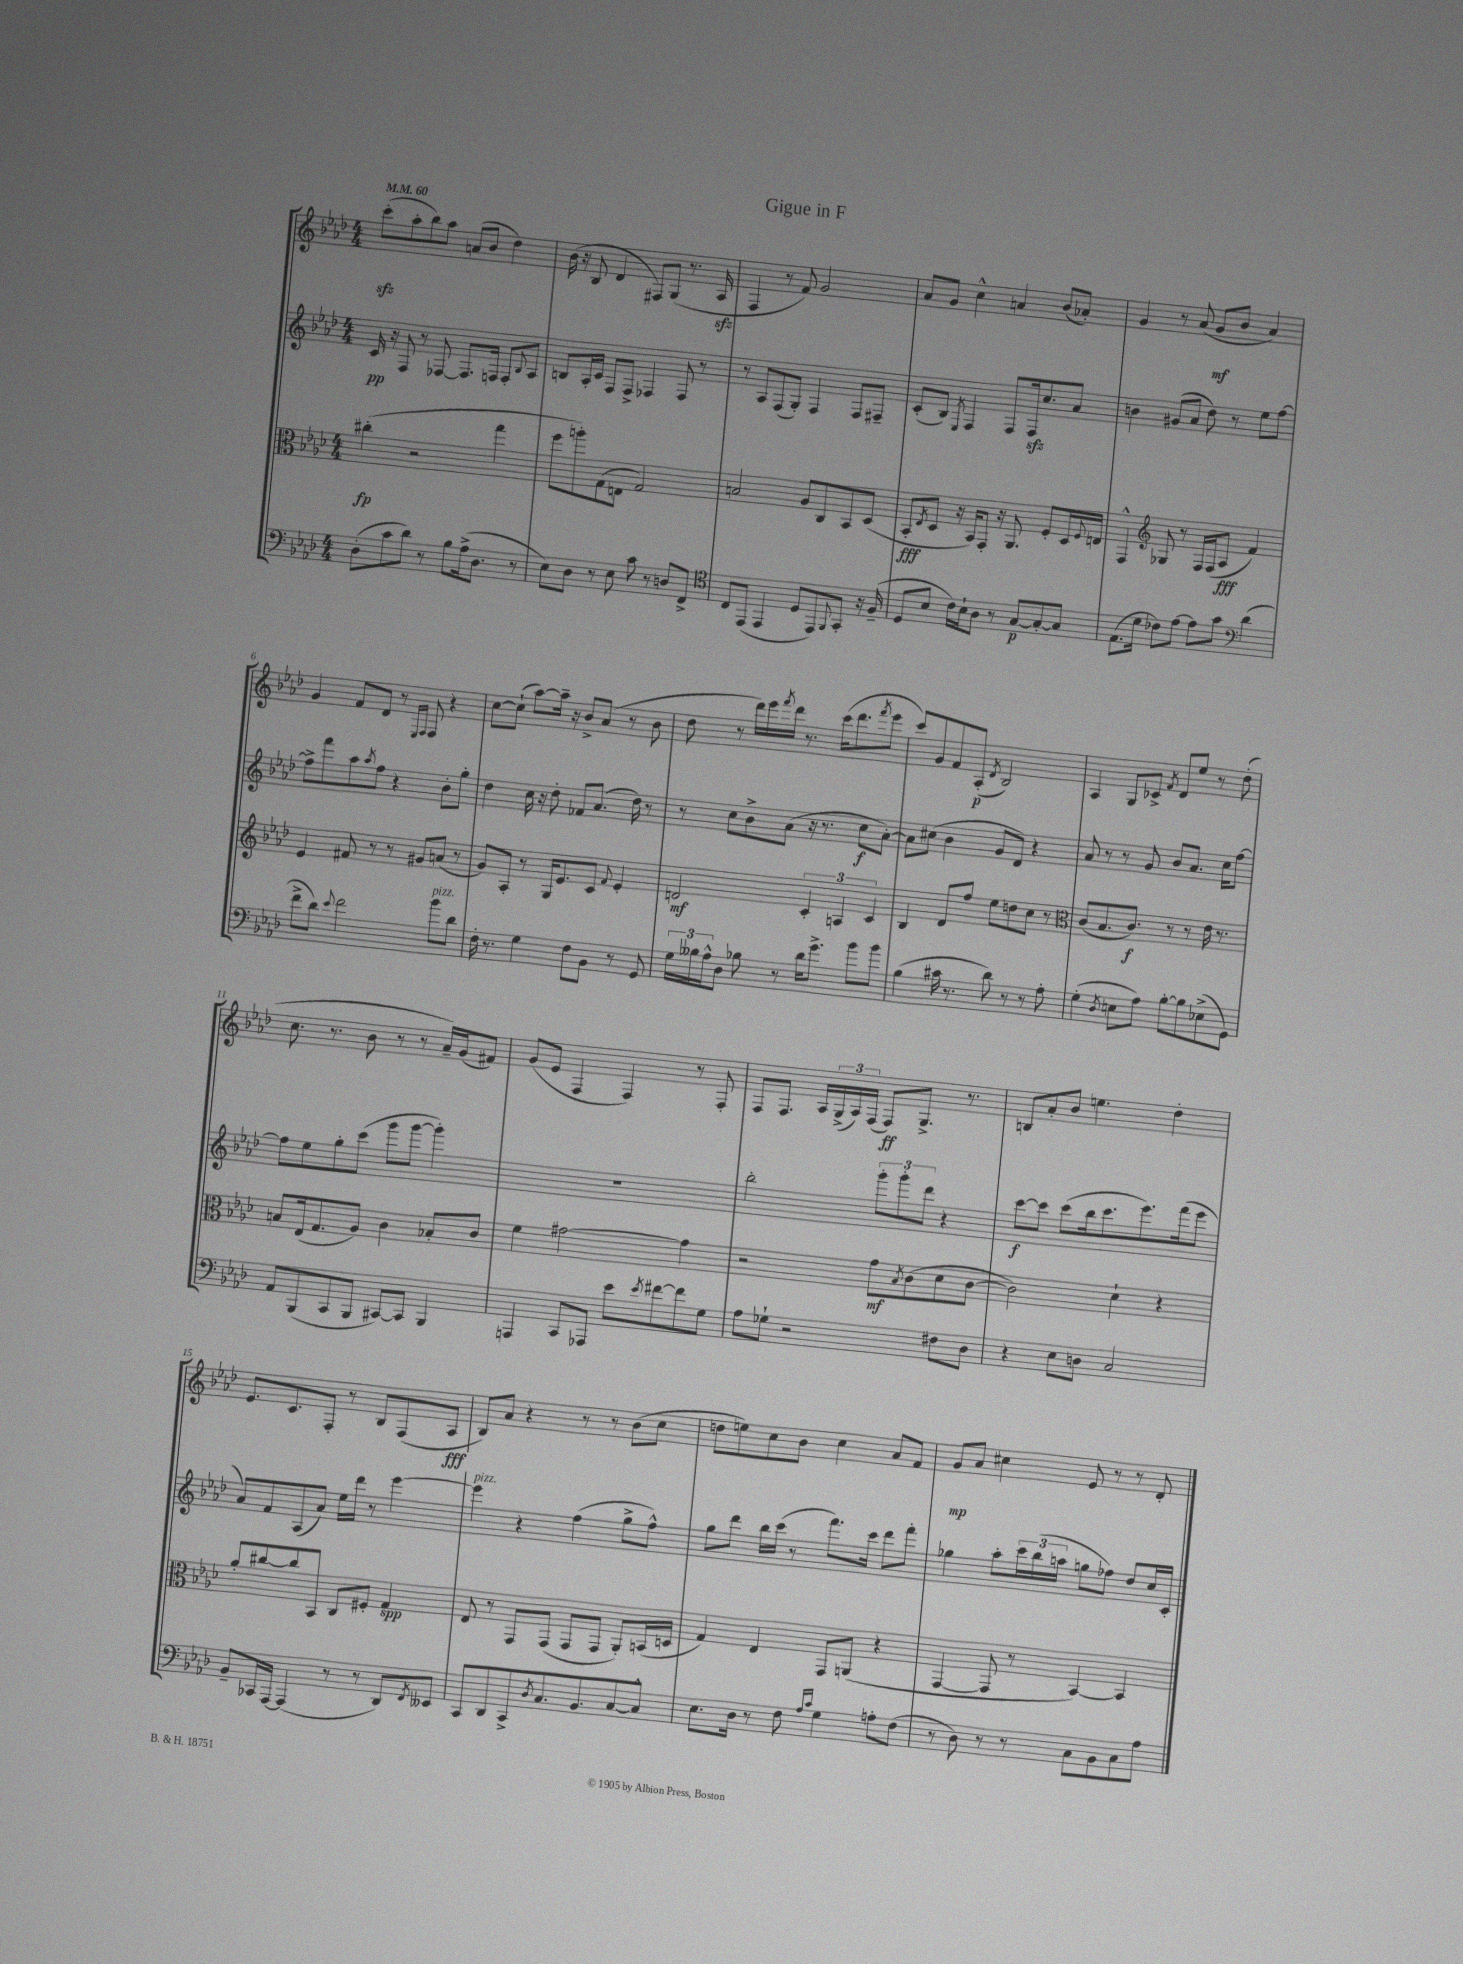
\header { title = "Gigue in F" }
<<
\new StaffGroup <<
\new Staff = "s0" {
    \clef treble \key aes \major \numericTimeSignature \time 4/4 \tempo 4 = 60
    c'''8-.\sfz( aes''8-. bes''8) aes''8 a'8( bes'8 des''4) |
    bes'16( r16 bes8 des'4 fis8) g8( r8. aes16\sfz |
    f4 r8 f'8) g'2 |
    aes'8 g'8 c''4-^ a'4 bes'8( aes'8-.) |
    g'4 r8 aes'8( g'8\mf bes'8 aes'4) |
    g'4 f'8 des'8 r8 \grace { ees16 f16 } f8 r4 |
    c''8~ c''8-!( aes''8~) aes''16-- r16 bes'8-> aes'8( r8 bes'8 |
    des''8 r8 des'''16) ees'''16 \acciaccatura { f'''8 } des'''16 r8. c'''16( des'''8. \acciaccatura { f'''8 } ees'''8 |
    c'''8) g'8 f'8 aes8-.\p( \acciaccatura { des'8 } bes2) |
    aes4 g8 ces'8-> \acciaccatura { f'8 } des'8 ees''8 r8 des''8-.( |
    c''8. r8. bes'8 r8 r8 aes'16--) g'16( fis'8) |
    g'8( ees'8 f4 f4) r8 f8-. |
    f8 f8. aes16 \tuplet 3/2 { g16->( aes16) f16( } f8\ff) g8.-> r8. |
    b8 aes'8-. bes'8 e''4. des''4-. |
    ees'8. c'8. f8-. r8 bes8 f8( aes8\fff |
    bes8) aes'8 r4 r8 r8 bes'8( c''8 |
    d''8 e''8) c''8 bes'8 c''4 aes'8 f'8 |
    g'8\mp aes'8 cis''4 ees'8 r8 r8 des'8-. \bar "|." |
}
\new Staff = "s1" {
    \clef treble \key aes \major \numericTimeSignature \time 4/4
    c'16\pp r16 f8 r8 fes8~ fes8. f16 f8-. \appoggiatura { bes8 } aes8 |
    b8 aes16-. c'16 f8 f8-> fes4 fes8 r8 |
    r8 aes8 f8( g8-.) f4 f8 fis8-- |
    c'8-.( bes8) \acciaccatura { ees8 } f4 f8 f16\sfz c''8. aes'8 |
    b'4 gis'8( aes'8 des''8) r8 ees''8 f''8~ |
    f''8-> f'''8 aes''8 \acciaccatura { aes''8 } f''8 r4 bes'8-. g''8-. |
    des''4 c''16 r16 des''8-. fes'8 aes'8.( des''16) r8 |
    r8 c''8 bes'8-> aes'8( r16 r8. c''8\f aes'8~-.) |
    aes'8 cis''8( bes'4 g'8 des'8) r4 |
    aes'8 r8 r8 g'8 bes'8 aes'8. c''16 f''8~ |
    f''8 ees''8 g''8-. c'''8( g'''8 g'''8~ g'''4-.) |
    R1 |
    bes''2-. \tuplet 3/2 { g'''8-. g'''8-. des'''8 } r4 |
    c'''8~\f c'''8 c'''8( bes''16 c'''8. ees'''8.) f'''16( ees'''8 |
    aes'8) f'8 aes8( aes'8) ees''16 des'''16 r8 ees'''4~ |
    ees'''4^\markup { \italic "pizz." } r4 f''4( g''8-> f''8-^) |
    g''8 des'''8 bes''16 c'''16( r8 f'''8.) c'''16 des'''8 f'''8-. |
    ges''4 aes''8-. \tuplet 3/2 { c'''16 bes''16( a''16 } g''8 fes''8) des''8 c''16 c'16-. \bar "|." |
}
\new Staff = "s2" {
    \clef alto \key aes \major \numericTimeSignature \time 4/4
    cis''4-.\fp( r2 g''4 |
    f''8 a''8-.) g8( e8 g2) |
    b2 aes8 c8 bes,8 des8( |
    bes,8-.\fff \acciaccatura { ees8 } des8 r16 bes,16) g,8-. r16 aes,8. f8-. des16 \appoggiatura { f8 } e16 |
    g,4-^ \clef treble ges8 r8 f16 f16( aes8\fff f'4) |
    ees'4 fis'8 r8 r8 gis'8 a'8( r8 |
    g'8) aes8-. r8 g16 ees'8. c'8 \appoggiatura { f'8 } ees'4-. |
    d'2\mf \tuplet 3/2 { c'4-. a4 c'4 } |
    bes4 des'8 f''8 ees''8 d''8 c''8 r8 |
    \clef alto c'8( bes8. c'8.\f) r8 r8 ees'16 r8. |
    b8 ees16( g8. aes8) c'4 bes8-. c'8 |
    f'4 gis'2~ gis'4 |
    r2 g'8\mf \acciaccatura { bes8 } c'8( des'8 c'8~ |
    c'2) des'4-! r4 |
    aes'8-. cis''8~ cis''8 bes,8 c8 fis8-. g4\spp |
    ees8 r8 g,8 g,8( g,8 g,8 aes,8-.) b,16( d16 |
    g4) ees4 g,8 a,8( r4 |
    g,4~ g,8 r8 bes,4~) bes,4 \bar "|." |
}
\new Staff = "s3" {
    \clef bass \key aes \major \numericTimeSignature \time 4/4
    des8-.( c'8 des'8) r8 bes8 aes16->( des8. r8 |
    ees8) des8 r8 ees8 c'8 r8 d8 f,8-> |
    \clef tenor c8 ees,8( ees,4 des8 ees,8) \appoggiatura { f,8 } g,8-. r16 f16--( |
    des8 bes8 c'16) bes16-! aes8 r8 g8~\p g8~-. g8 |
    ees8.( des'16 ces'8) ees'8~ ees'8 g'8 \clef bass des'4( |
    f'8-> des'8) \appoggiatura { ees'8 } f'2 bes'8^\markup { \italic "pizz." } des'8 |
    f16-. r8. g4 f8 bes,8 r8 g,8 |
    \tuplet 3/2 { g16 beses16 aes16-^ } des8 bes8 r8 des'16 g'8.-> bes'8 bes'8 |
    bes4( cis'16 r8. des'8) r8 r8 aes8-. |
    g4-.( \acciaccatura { des8 } e8 aes8) bes8~-. bes8 ees8->( g,8) |
    aes,8 bes,,8( c,8 bes,,8 cis,8~) cis,8 bes,,4 |
    a,,4 c,8 aes,,8 ees'8 \acciaccatura { ees'8 } fis'8~ fis'8 g8 |
    aes8 ges8-! r2 fis8 des8 |
    r4 ees8 d8 c2 |
    bes,8-- ces,16 aes,,16~ aes,,4( r8 r8 des,8) \acciaccatura { f,8 } eeses,8 |
    c,8 des,8 c,8-> \acciaccatura { des8 } c8. bes,8. c8~ c8-^ |
    ees8. des16 r8 f8 \grace { aes16 c'16 } g4 a8-. f8( |
    r8 des8) r8 r8 c8 bes,8 c8 aes8 \bar "|." |
}
>>
>>
